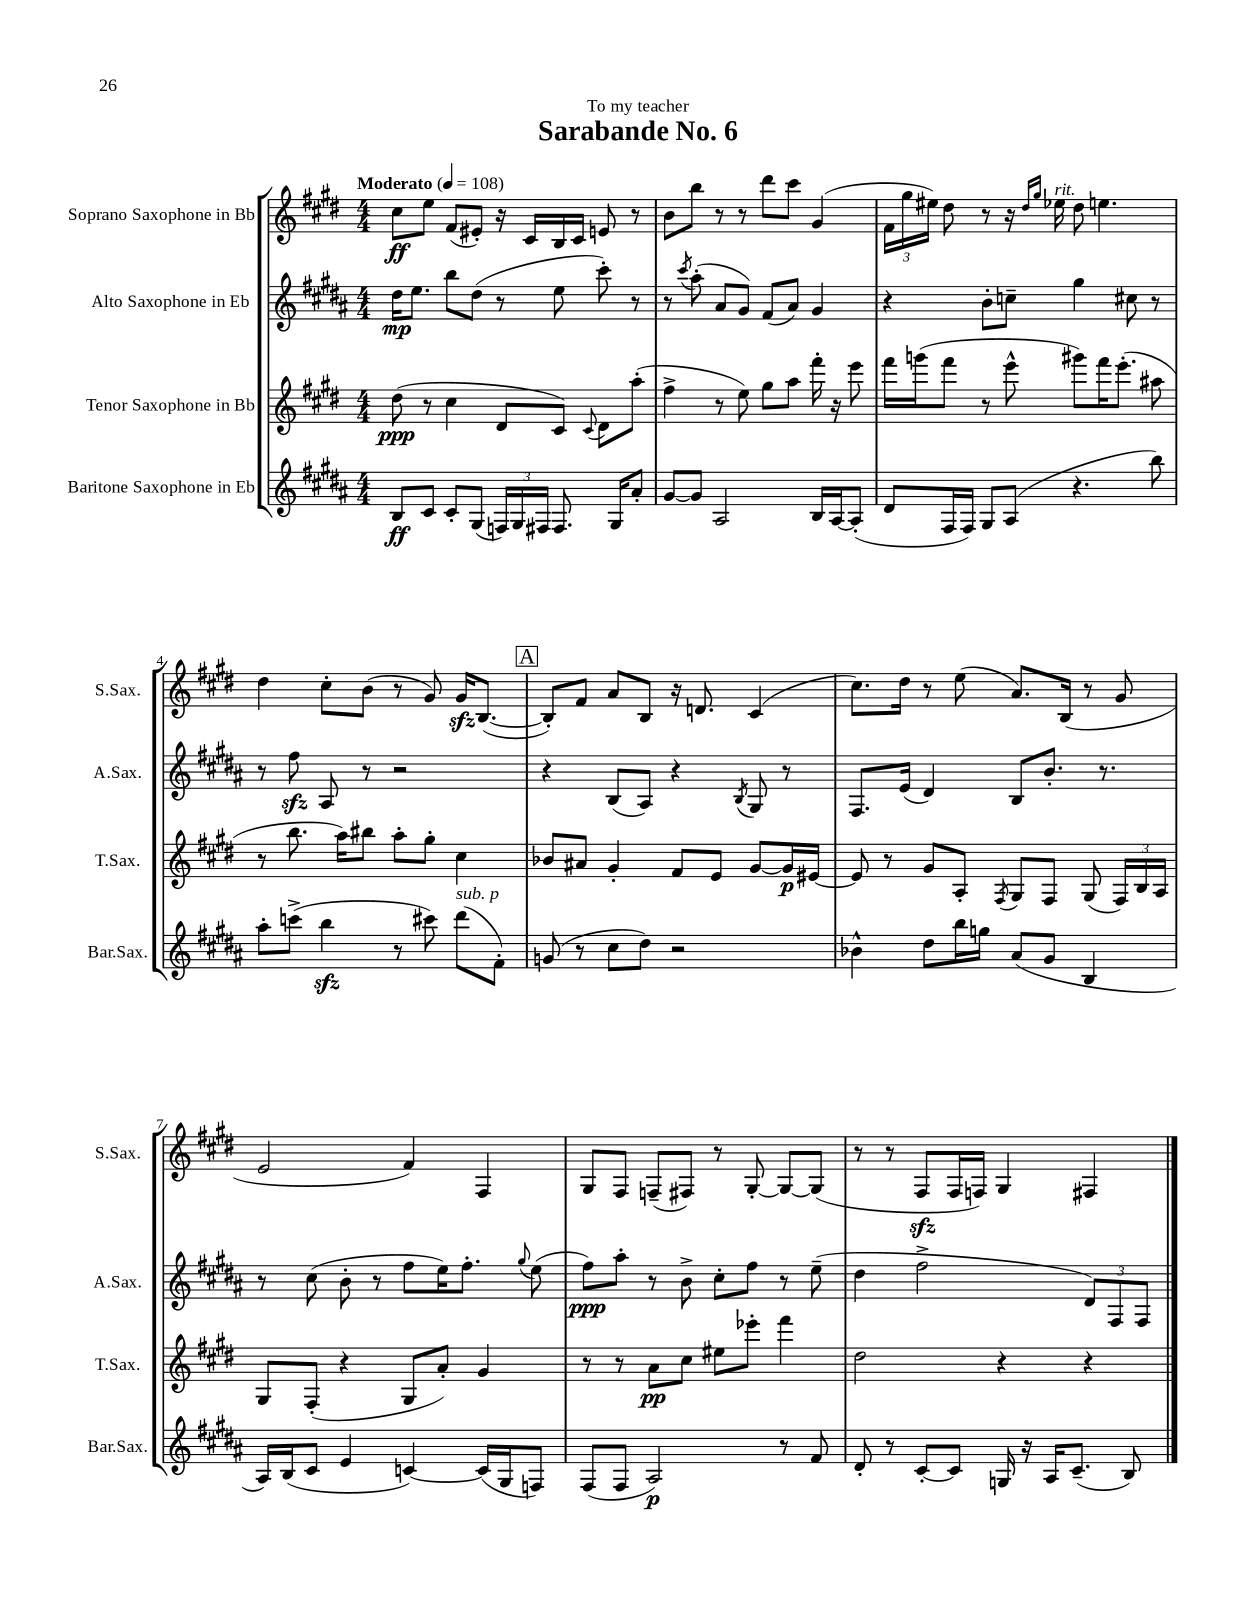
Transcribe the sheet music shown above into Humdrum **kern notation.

**kern	**dynam	**kern	**dynam	**kern	**dynam	**kern	**dynam
*part4	*part4	*part3	*part3	*part2	*part2	*part1	*part1
*staff4	*staff4	*staff3	*staff3	*staff2	*staff2	*staff1	*staff1
*I"Baritone Saxophone in Eb	*	*I"Tenor Saxophone in Bb	*	*I"Alto Saxophone in Eb	*	*I"Soprano Saxophone in Bb	*
*I'Bar.Sax.	*	*I'T.Sax.	*	*I'A.Sax.	*	*I'S.Sax.	*
*clefG2	*	*clefG2	*	*clefG2	*	*clefG2	*
*k[f#c#g#d#a#]	*	*k[f#c#g#d#]	*	*k[f#c#g#d#a#]	*	*k[f#c#g#d#]	*
*M4/4	*	*M4/4	*	*M4/4	*	*M4/4	*
*MM108	*	*MM108	*	*MM108	*	*MM108	*
=1	=1	=1	=1	=1	=1	=1	=1
!	!	!	!	!	!	!LO:TX:a:B:t=Moderato	!
8B/L	ff	(8dd#\	ppp	16dd#\KL	mp	8cc#\L	ff
.	.	.	.	8.ee\J	.	.	.
8c#/J	.	8r	.	.	.	8ee\J	.
8c#'/L	.	4cc#\	.	8bb\L	.	(8f#/L	.
(8G#/J	.	.	.	(8dd#\J	.	8e#X'/J)	.
24Fn/LL)	.	8d#/L	.	8r	.	16r	.
24G#/	.	.	.	.	.	.	.
.	.	.	.	.	.	16c#/LL	.
24F#X/JJ	.	.	.	.	.	.	.
8.F#/	.	8c#/J)	.	8ee\	.	16B/	.
.	.	.	.	.	.	16c#/JJ	.
.	.	8qqc#/	.	.	.	.	.
.	.	8d#\L	.	8ccc#'\)	.	8en/	.
16G#/KL	.	.	.	.	.	.	.
8a#'/J	.	(8aa'\J	.	8r	.	8r	.
=2	=2	=2	=2	=2	=2	=2	=2
[8g#/L	.	4ff#^\	.	8r	.	8b\L	.
.	.	.	.	8qccc#/	.	.	.
8g#/J]	.	.	.	(8aa#'\	.	8bb\J	.
2A#/	.	8r	.	8a#/L	.	8r	.
.	.	8ee\)	.	8g#/J)	.	8r	.
.	.	8gg#\L	.	(8f#/L	.	8ddd#\L	.
.	.	8aa\J	.	8a#/J)	.	8ccc#\J	.
16B/LL	.	16fff#'\	.	4g#/	.	(4g#/	.
[16A#/J	.	16r	.	.	.	.	.
(8A#'/J]	.	8eee\	.	.	.	.	.
=3	=3	=3	=3	=3	=3	=3	=3
8d#/L	.	16fff#\LL	.	4r	.	24f#\LL	.
.	.	.	.	.	.	24gg#\	.
.	.	(16gggn\J	.	.	.	.	.
.	.	.	.	.	.	24ee#X\JJ)	.
16F#/L	.	8fff#\J	.	.	.	8dd#\	.
16F#/JJ)	.	.	.	.	.	.	.
8G#/L	.	8r	.	8b'\L	.	8r	.
(8A#/J	.	8eee^^\	.	8ccn~\J	.	16r	.
.	.	.	.	.	.	16qqdd#/LL	.
.	.	.	.	.	.	16qqgg#/JJ	.
!	!	!	!	!	!	!LO:TX:a:i:t=rit.	!
.	.	.	.	.	.	16ee-X\	.
4.r	.	8ggg#X\L)	.	4gg#\	.	8dd#\	.
.	.	16fff#\K	.	.	.	4.een\	.
.	.	(8.eee'\J	.	.	.	.	.
.	.	.	.	8cc#X\	.	.	.
8bb\)	.	8aa#X\	.	8r	.	.	.
!!LO:LB:g=z
=4	=4	=4	=4	=4	=4	=4	=4
8aa#'\L	.	8r	.	8r	.	4dd#\	.
(8cccn^\J	.	8.bb\	.	8ff#zz\	.	.	.
4bbzz\	.	.	.	8A#/	.	8cc#'\L	.
.	.	16aa\KL)	.	.	.	.	.
.	.	8bb#X\J	.	8r	.	(8b\J	.
8r	.	8aa'\L	.	2r	.	8r	.
8ccc#X\)	.	8gg#'\J	.	.	.	8g#/)	.
!LO:TX:a:i:t=sub. p	!	!	!	!	!	!	!
(8ddd#\L	.	4cc#\	.	.	.	16g#zz/KL	.
.	.	.	.	.	.	([8.B/J	.
8f#'\J)	.	.	.	.	.	.	.
!!LO:REH:place=s1:t=A
=5	=5	=5	=5	=5	=5	=5	=5
(8gn/	.	8b-X/L	.	4r	.	8B'/L])	.
8r	.	8a#X/J	.	.	.	8f#/J	.
8cc#\L	.	4g#'/	.	(8B/L	.	8a/L	.
8dd#\J)	.	.	.	8A#/J)	.	8B/J	.
2r	.	8f#/L	.	4r	.	16r	.
.	.	.	.	.	.	8.dn/	.
.	.	8e/J	.	.	.	.	.
.	.	.	.	8qB/	.	.	.
.	.	[8g#/L	.	8G#/	.	(4c#/	.
.	.	16g#/L]	p	8r	.	.	.
.	.	[16e#X/JJ	.	.	.	.	.
=6	=6	=6	=6	=6	=6	=6	=6
4b-X^^\	.	8e#/]	.	8.F#/L	.	8.cc#\L)	.
.	.	8r	.	.	.	.	.
.	.	.	.	(16e/Jk	.	16dd#\Jk	.
8dd#\L	.	8g#/L	.	4d#/)	.	8r	.
16bb\L	.	8A'/J	.	.	.	(8ee\	.
16ggn\JJ	.	.	.	.	.	.	.
.	.	8qF#/	.	.	.	.	.
(8a#/L	.	8G#/L	.	8B/L	.	8.a/L)	.
8g#/J	.	8F#/J	.	8.b'/J	.	.	.
.	.	.	.	.	.	(16B/Jk	.
4B/	.	(8G#/	.	.	.	8r	.
.	.	.	.	8.r	.	.	.
.	.	24F#/LL)	.	.	.	8g#/	.
.	.	24B/	.	.	.	.	.
.	.	24A/JJ	.	.	.	.	.
!!LO:LB:g=z
=7	=7	=7	=7	=7	=7	=7	=7
16A#/LL)	.	8G#/L	.	8r	.	2e/	.
(16B/J	.	.	.	.	.	.	.
8c#/J	.	(8F#'/J	.	(8cc#\	.	.	.
4e/	.	4r	.	8b'\	.	.	.
.	.	.	.	8r	.	.	.
[4cn/)	.	8G#/L	.	8ff#\L	.	4f#/)	.
.	.	8a'/J)	.	16ee\K)	.	.	.
.	.	.	.	8.ff#'\J	.	.	.
(16c/LL]	.	4g#/	.	.	.	4F#/	.
16G#/J	.	.	.	.	.	.	.
.	.	.	.	8qqgg#/	.	.	.
8Fn/J)	.	.	.	(8ee\	.	.	.
=8	=8	=8	=8	=8	=8	=8	=8
(8F#/L	.	8r	.	8ff#\L)	ppp	8G#/L	.
8F#/J	.	8r	.	8aa#'\J	.	8F#/J	.
2A#/)	p	8a\L	pp	8r	.	(8Fn~/L	.
.	.	8cc#\J	.	8b^\	.	8F#X/J)	.
.	.	8ee#X\L	.	8cc#'\L	.	8r	.
.	.	8eee-X'\J	.	8ff#\J	.	[8G#'/	.
8r	.	4fff#\	.	8r	.	8G#/L_	.
8f#/	.	.	.	(8ee~\	.	(8G#/J]	.
=9	=9	=9	=9	=9	=9	=9	=9
8d#'/	.	2dd#\	.	4dd#\	.	8r	.
8r	.	.	.	.	.	8r	.
[8c#'/L	.	.	.	2ff#^\	.	8F#zz/L	.
8c#/J]	.	.	.	.	.	16F#/L	.
.	.	.	.	.	.	16Fn/JJ)	.
16Gn/	.	4r	.	.	.	4G#/	.
16r	.	.	.	.	.	.	.
16A#/KL	.	.	.	.	.	.	.
(8.c#~/J	.	.	.	.	.	.	.
.	.	4r	.	12d#/L)	.	4F#X/	.
.	.	.	.	12F#/	.	.	.
8B/)	.	.	.	.	.	.	.
.	.	.	.	12F#/J	.	.	.
==	==	==	==	==	==	==	==
*-	*-	*-	*-	*-	*-	*-	*-
